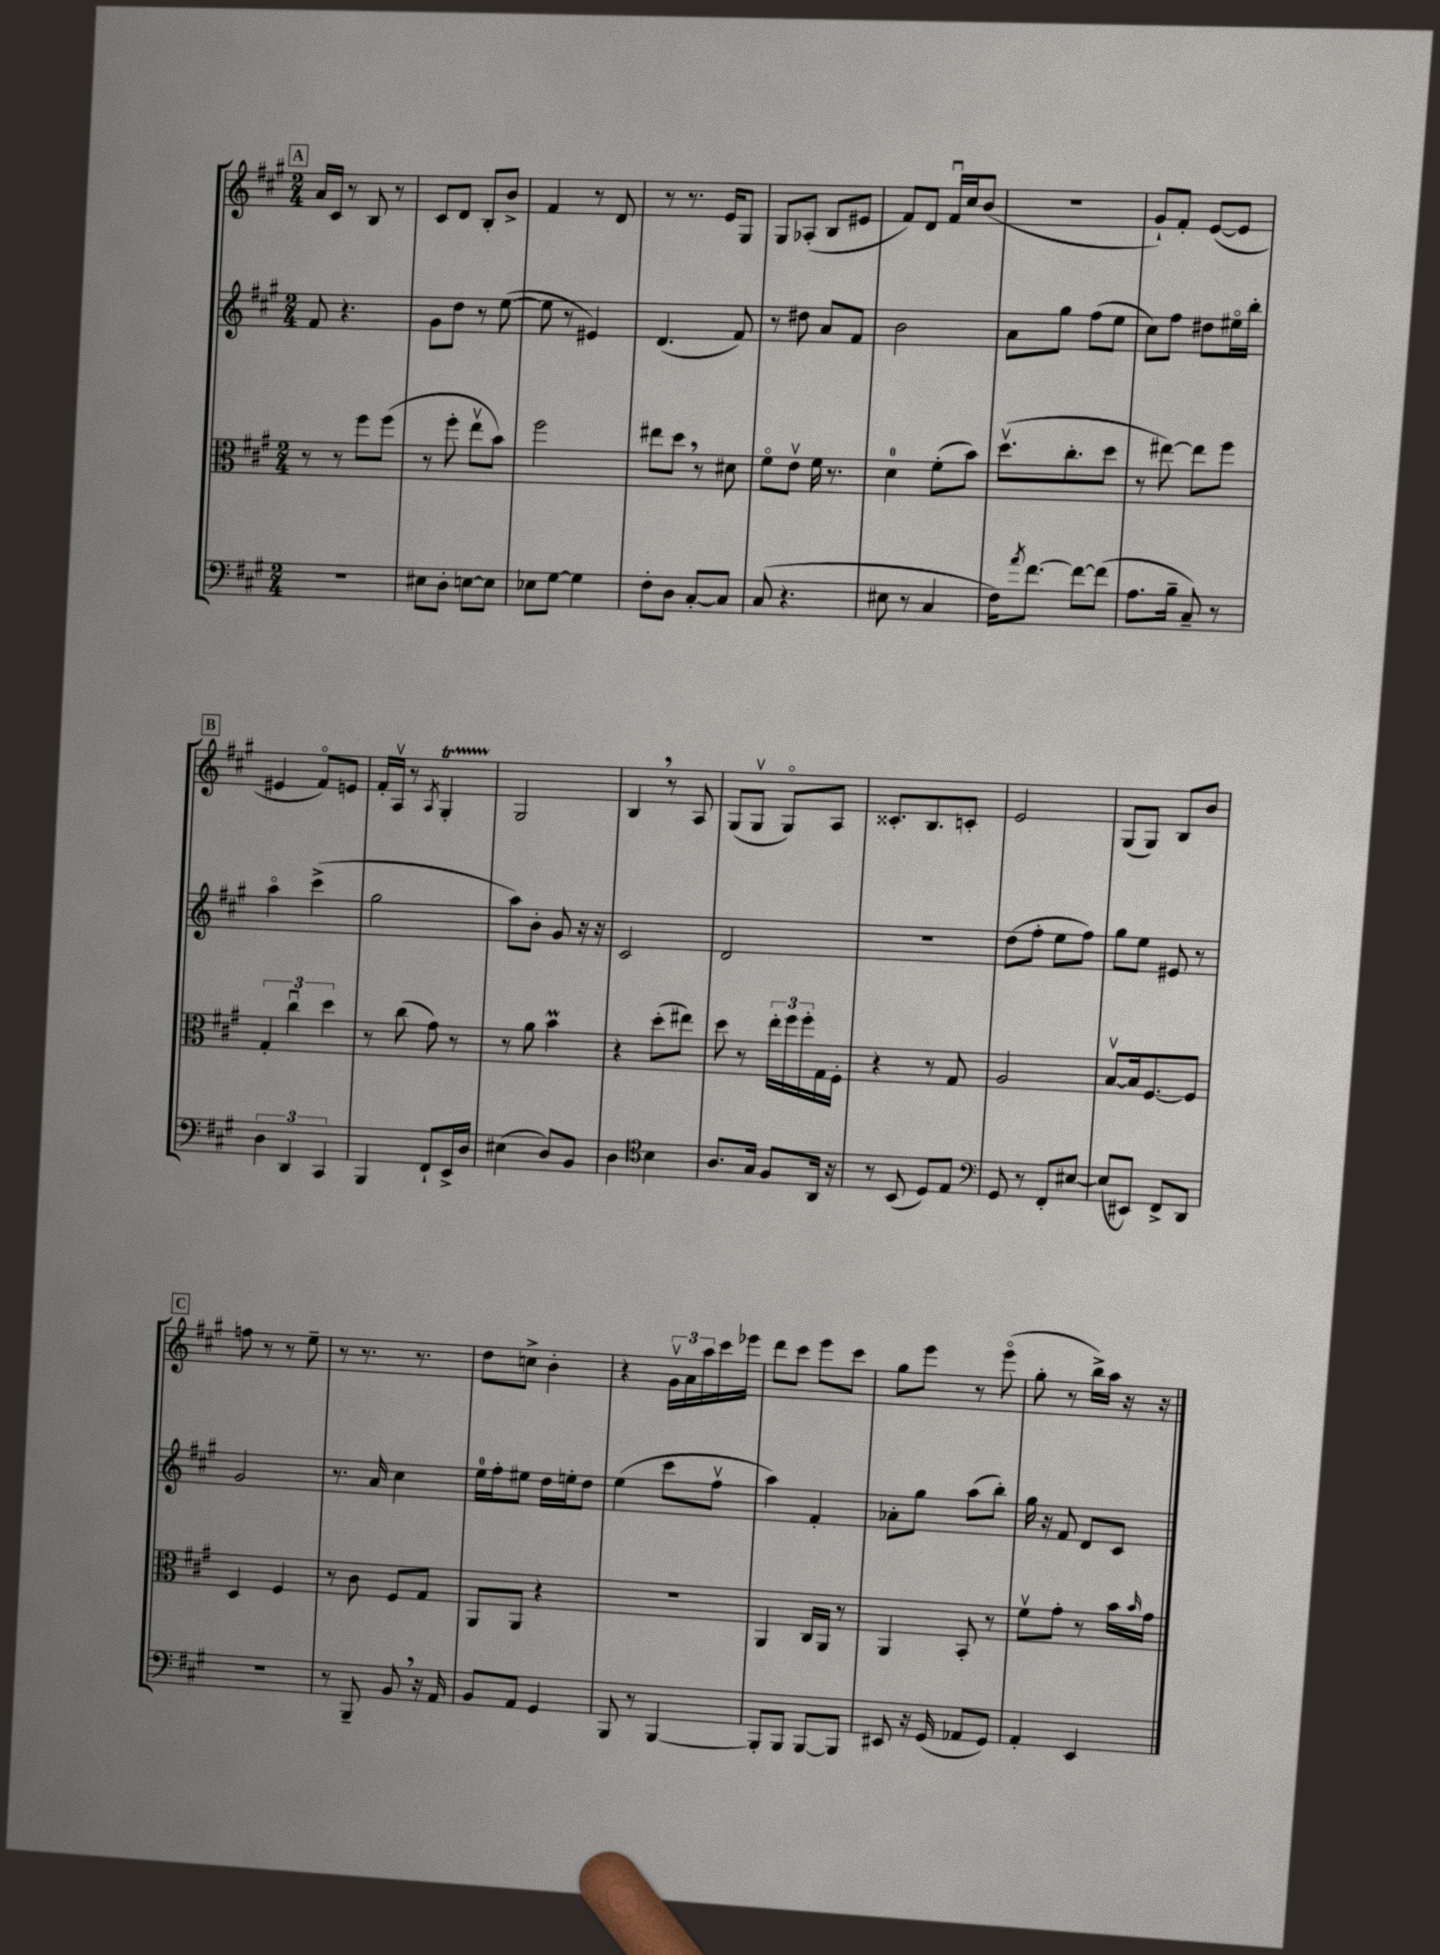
<<
\new StaffGroup <<
\new Staff = "s0" {
    \clef treble \key a \major \numericTimeSignature \time 2/4
    \mark \markup { \box "A" } a'16 cis'16 r8 b8 r8 |
    cis'8 d'8 b8-. b'8-> |
    fis'4 r8 d'8 |
    r8 r8. e'16 gis8 |
    gis8 aes8-.( b8 eis'8 |
    fis'8) d'8 fis'16\downbow cis''16 b'8( |
    R2 |
    gis'8-!) fis'8-. e'8~( e'8 |
    \mark \markup { \box "B" } eis'4 fis'8\flageolet) e'8 |
    fis'16-. a16\upbow r8 \acciaccatura { a8 } gis4-.\startTrillSpan |
    gis2\stopTrillSpan |
    b4 \breathe r8 a8 |
    gis8( gis8\upbow gis8\flageolet) a8 |
    cisis'8.-. b8. c'8-. |
    e'2 |
    gis8( gis8) b8 b'8 |
    \mark \markup { \box "C" } f''8 r8 r8 e''8-- |
    r8 r8. r8. |
    d''8 c''8-> b'4-. |
    r4 \tuplet 3/2 { gis'16\upbow a'16 a''16 } cis'''16 ees'''16 |
    d'''8 cis'''8 e'''8 cis'''8 |
    gis''8 e'''8 r8 e'''8\flageolet( |
    gis''8-. r8 b''16->) a''16 r16 r16 \bar "|." |
}
\new Staff = "s1" {
    \clef treble \key a \major \numericTimeSignature \time 2/4
    \mark \markup { \box "A" } fis'8 r4. |
    gis'8 d''8 r8 e''8~( |
    e''8 r8 eis'4) |
    d'4.( fis'8) |
    r8 dis''8 a'8 fis'8 |
    b'2 |
    a'8 gis''8 fis''8( e''8 |
    cis''8) fis''8 dis''8 eis''16\flageolet b''16-. |
    \mark \markup { \box "B" } a''4\flageolet cis'''4->( |
    gis''2 |
    a''8) b'8-. gis'8 r16 r16 |
    cis'2 |
    d'2 |
    R2 |
    d''8( fis''8-. e''8 fis''8) |
    gis''8 e''8 eis'8 r8 |
    \mark \markup { \box "C" } gis'2 |
    r8. a'16 cis''4 |
    e''16-0 fis''16-. eis''8 d''16 e''16-. d''8 |
    e''4( cis'''8 fis''8\upbow |
    a''4) fis'4-. |
    aes'8-. gis''8 a''8( b''8-.) |
    gis''16 r16 fis'8 d'8 cis'8 \bar "|." |
}
\new Staff = "s2" {
    \clef alto \key a \major \numericTimeSignature \time 2/4
    \mark \markup { \box "A" } r8 r8 fis''8 fis''8( |
    r8 fis''8-. e''8\upbow b'8) |
    fis''2 |
    eis''8 d''8 \breathe r8 dis'8 |
    fis'8\flageolet e'8\upbow fis'16 r8. |
    d'4-0 fis'8-.( b'8) |
    d''8.\upbow( cis''8.-. d''8 |
    r8 eis''8~) eis''8 fis''8 |
    \mark \markup { \box "B" } \tuplet 3/2 { gis4-. cis''4\downbow d''4 } |
    r8 cis''8( gis'8) r8 |
    r8 a'8 b'4\prall |
    r4 d''8-.( eis''8) |
    d''8 r8 \tuplet 3/2 { e''16-. fis''16 fis''16-. } gis16 fis16-. |
    r4 r8 gis8 |
    a2 |
    b8~\upbow b16 fis8.~ fis8 |
    \mark \markup { \box "C" } d4 fis4 |
    r8 cis'8 fis8 gis8 |
    a,8 a,8 r4 |
    R2 |
    a,4 cis16 a,16 r8 |
    a,4 b,8-. r8 |
    fis'8\upbow gis'8-. r8 b'16 \grace { b'16 } gis'16 \bar "|." |
}
\new Staff = "s3" {
    \clef bass \key a \major \numericTimeSignature \time 2/4
    \mark \markup { \box "A" } R2 |
    eis8 d8-. e8~ e8 |
    ees8 gis8~ gis4 |
    fis8-. d8 cis8~-. cis8 |
    cis8( r4. |
    eis8 r8 cis4 |
    fis16) \acciaccatura { a'8 } fis'8.~ fis'8~ fis'8( |
    a8. b16-- cis8--) r8 |
    \mark \markup { \box "B" } \tuplet 3/2 { d4 d,4 cis,4 } |
    b,,4 fis,8-! e,16-> d16 |
    eis4( d8) b,8 |
    d4 \clef tenor b4 |
    a8. gis16 fis8 a,16 r16 |
    r8 b,8( d8) e8 |
    \clef bass gis,8 r8 fis,8-. eis8~ |
    eis8( eis,8) fis,8-> d,8 |
    \mark \markup { \box "C" } R2 |
    r8 b,,8-- b,8 \breathe r16 a,16 |
    b,8 a,8 gis,4 |
    b,,8 r8 b,,4~ |
    b,,8-. b,,8 b,,8~ b,,8 |
    eis,8 r16 gis,16( aes,8 gis,8) |
    a,4-. e,4 \bar "|." |
}
>>
>>
